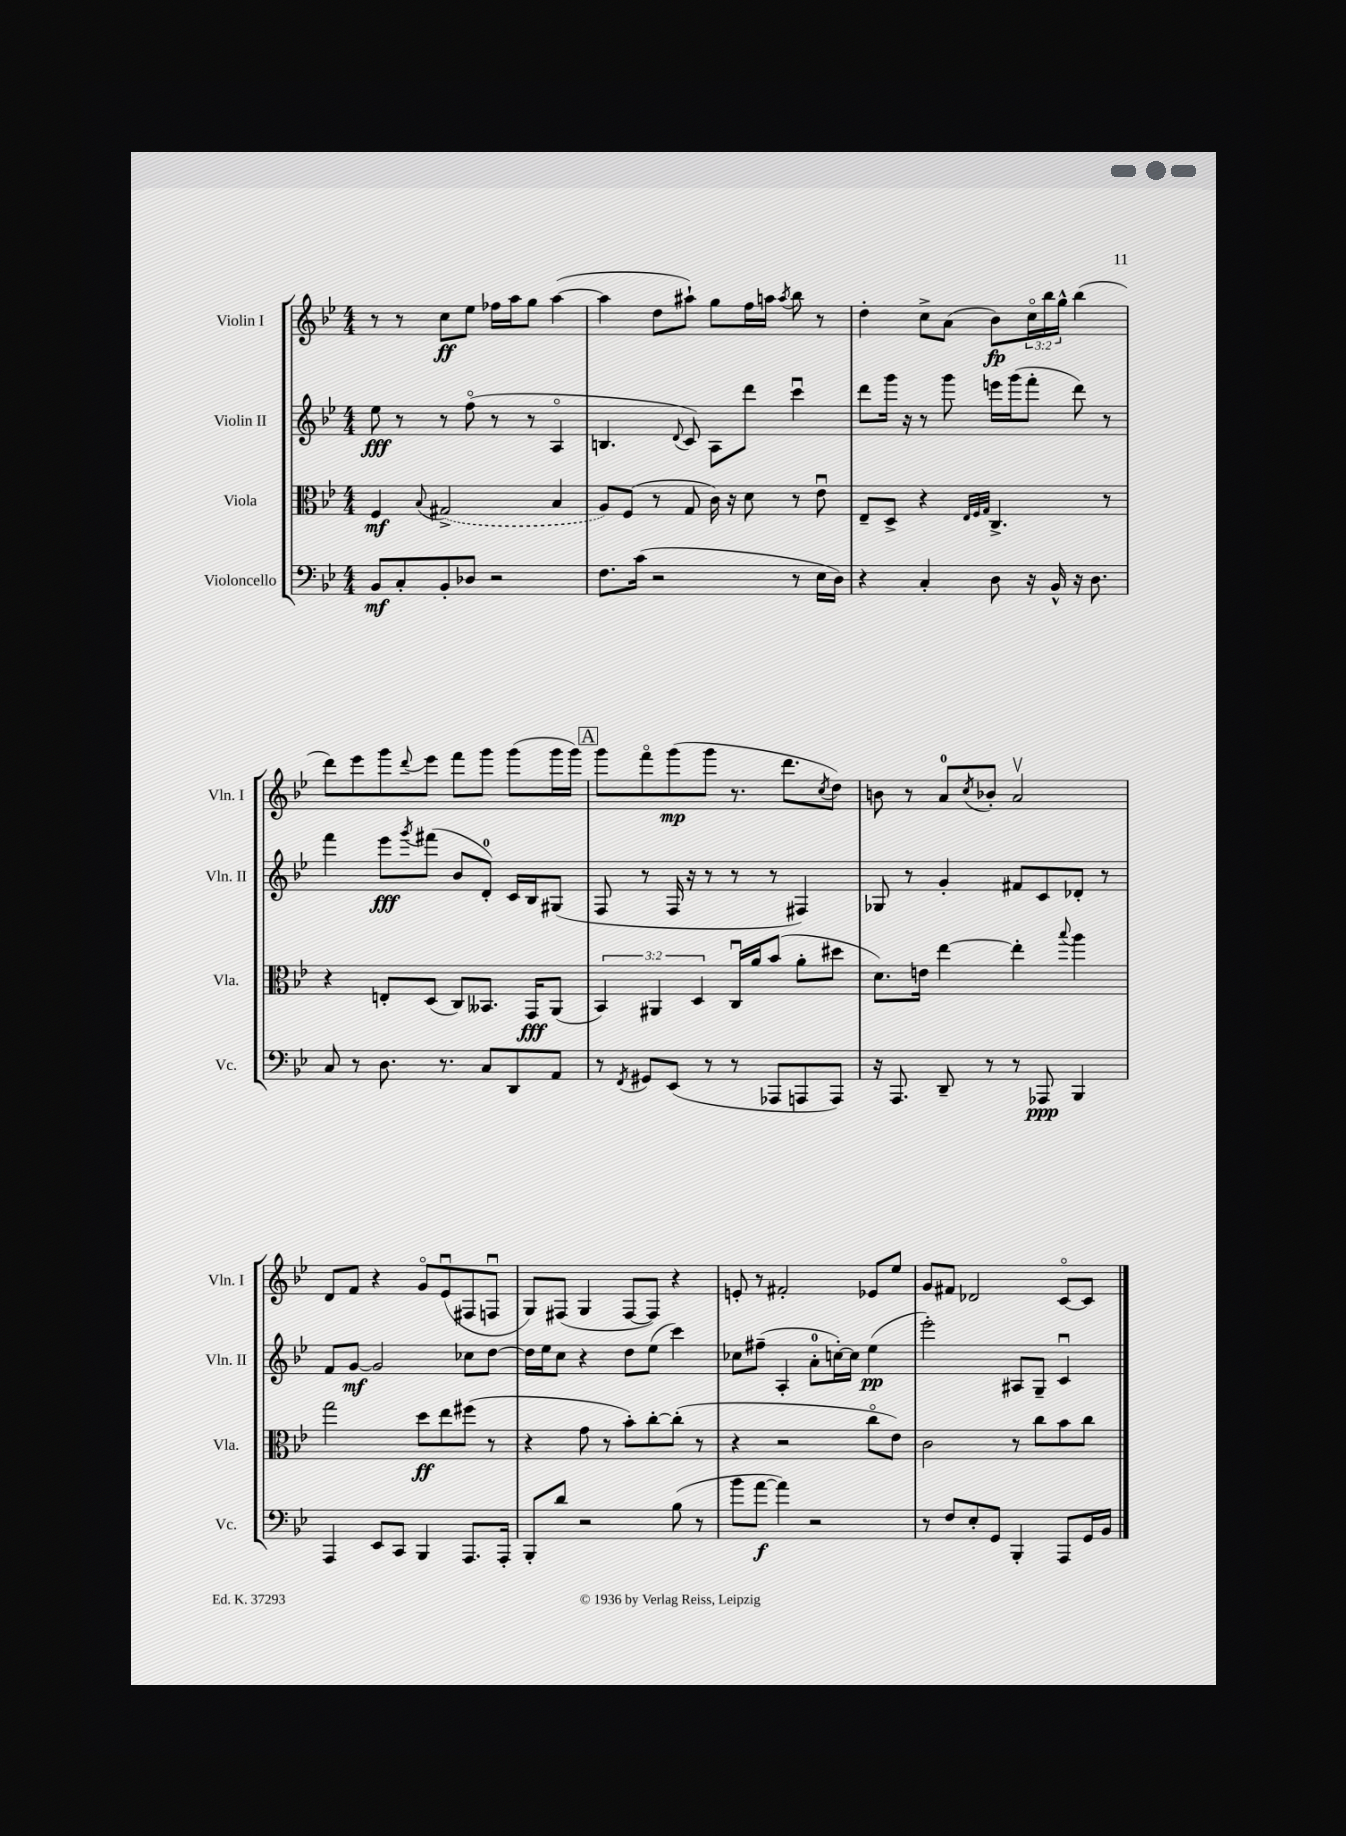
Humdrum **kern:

**kern	**dynam	**kern	**dynam	**kern	**dynam	**kern	**dynam
*part4	*part4	*part3	*part3	*part2	*part2	*part1	*part1
*staff4	*staff4	*staff3	*staff3	*staff2	*staff2	*staff1	*staff1
*I"Violoncello	*	*I"Viola	*	*I"Violin II	*	*I"Violin I	*
*I'Vc.	*	*I'Vla.	*	*I'Vln. II	*	*I'Vln. I	*
*clefF4	*	*clefC3	*	*clefG2	*	*clefG2	*
*k[b-e-]	*	*k[b-e-]	*	*k[b-e-]	*	*k[b-e-]	*
*M4/4	*	*M4/4	*	*M4/4	*	*M4/4	*
=1	=1	=1	=1	=1	=1	=1	=1
8BB-/L	mf	4F/	mf	8ee-\	fff	8r	.
8C'/	.	.	.	8r	.	8r	.
.	.	8qqB-/	.	.	.	.	.
8BB-'/	.	(2G#X^/	.	8r	.	8cc\L	ff
8D-X/J	.	.	.	(8ff\	.	8ee-\J	.
2r	.	.	.	8r	.	16ff-X\LL	.
.	.	.	.	.	.	16aa\J	.
.	.	.	.	8r	.	8gg\J	.
.	.	4B-/	.	4A/	.	([4aa\	.
=2	=2	=2	=2	=2	=2	=2	=2
8.F\L	.	8A/L)	.	4.Bn/	.	4aa\]	.
.	.	(8F/J	.	.	.	.	.
(16c\Jk	.	.	.	.	.	.	.
2r	.	8r	.	.	.	8dd\L	.
.	.	.	.	8qqd/	.	.	.
.	.	8G/	.	8c/)	.	8aa#X`\J)	.
.	.	16c\)	.	8A\L	.	8gg\L	.
.	.	16r	.	.	.	.	.
.	.	8d\	.	8ddd\J	.	16ff\L	.
.	.	.	.	.	.	16aan\JJ	.
.	.	.	.	.	.	8qaa/	.
8r	.	8r	.	4cccu\	.	8bb-\	.
16E-\LL	.	8e-u\	.	.	.	8r	.
16D\JJ)	.	.	.	.	.	.	.
=3	=3	=3	=3	=3	=3	=3	=3
4r	.	8E-~/L	.	8ddd\L	.	4dd'\	.
.	.	8D^/J	.	16ggg\Jk	.	.	.
.	.	.	.	16r	.	.	.
4C'/	.	4r	.	8r	.	8cc^\L	.
.	.	.	.	8ggg\	.	(8a\J	.
.	.	32qqE-/LLL	.	.	.	.	.
.	.	32qqF/	.	.	.	.	.
.	.	32qqG/JJJ	.	.	.	.	.
8D\	.	4.C^/	.	16eeen\LL	.	8b-\L)	fp
.	.	.	.	(16ggg\J	.	.	.
16r	.	.	.	8fff'\J	.	24cc\L	.
.	.	.	.	.	.	24bb-\	.
16BB-^^/	.	.	.	.	.	.	.
.	.	.	.	.	.	24gg^^\JJ	.
16r	.	.	.	8ddd\)	.	(4bb-\	.
8.D\	.	.	.	.	.	.	.
.	.	8r	.	8r	.	.	.
!!LO:LB:g=z
=4	=4	=4	=4	=4	=4	=4	=4
8C/	.	4r	.	4fff\	.	8ddd\L)	.
8r	.	.	.	.	.	8eee-\	.
8.D\	.	8En'/L	.	8eee-\L	fff	8ggg\	.
.	.	.	.	8qggg/	.	8qqddd/	.
.	.	(8D/J	.	(8fff#X\J	.	8eee-\J	.
8.r	.	.	.	.	.	.	.
.	.	8C/L)	.	8b-/L	.	8fff\L	.
8C/L	.	8.BB--X/J	.	8d'/J)	.	8ggg\J	.
8DD/	.	.	.	16c/LL	.	(8ggg\L	.
.	.	16GG/KL	fff	16B-/J	.	.	.
8AA/J	.	(8AA/J	.	(8G#X/J	.	16ggg\L	.
.	.	.	.	.	.	16ggg\JJ)	.
!!LO:REH:place=s1:t=A
=5	=5	=5	=5	=5	=5	=5	=5
8r	.	6BB-/)	.	8F/	.	8ggg\L	.
8qFF/	.	.	.	.	.	.	.
8GG#X/L	.	.	.	8r	.	8fff\	.
.	.	6AA#X/	.	.	.	.	.
(8EE-/J	.	.	.	16F/	.	(8ggg\	mp
.	.	.	.	16r	.	.	.
.	.	6D/	.	.	.	.	.
8r	.	.	.	8r	.	8ggg\J	.
8r	.	16Cu/LL	.	8r	.	8.r	.
.	.	16a/J	.	.	.	.	.
8AAA-X/L	.	(8b-/J	.	8r	.	.	.
.	.	.	.	.	.	8.ddd\L	.
8AAAn/	.	8a'\L	.	4F#X/)	.	.	.
.	.	.	.	.	.	8qcc/	.
8AAA/J)	.	8dd#X\J	.	.	.	8dd\J)	.
=6	=6	=6	=6	=6	=6	=6	=6
16r	.	8.d\L)	.	8G-X/	.	8bn\	.
8.AAA/	.	.	.	.	.	.	.
.	.	.	.	8r	.	8r	.
.	.	16en\Jk	.	.	.	.	.
8DD~/	.	[4ee-\	.	4g'/	.	8a/L	.
.	.	.	.	.	.	8qcc/	.
8r	.	.	.	.	.	8b-X'/J	.
8r	.	4ee-'\]	.	8f#X/L	.	2av/	.
8AAA-X/	ppp	.	.	8c/	.	.	.
.	.	8qqbb-/	.	.	.	.	.
4BBB-/	.	4aa\	.	8d-X'/J	.	.	.
.	.	.	.	8r	.	.	.
!!LO:LB:g=z
=7	=7	=7	=7	=7	=7	=7	=7
4AAA/	.	2gg\	.	8f/L	.	8d/L	.
.	.	.	.	[8g/J	mf	8f/J	.
8EE-/L	.	.	.	2g/]	.	4r	.
8CC/J	.	.	.	.	.	.	.
4BBB-/	.	8dd\L	ff	.	.	8g/L	.
.	.	8ee-\	.	.	.	(8e-u/	.
8.AAA/L	.	(8ff#X\J	.	8cc-X\L	.	8F#X/	.
.	.	8r	.	[8dd\J	.	8Fnu/J	.
16AAA'/Jk	.	.	.	.	.	.	.
=8	=8	=8	=8	=8	=8	=8	=8
8BBB-'/L	.	4r	.	16dd\LL]	.	8G/L)	.
.	.	.	.	16ee-\J	.	.	.
8d/J	.	.	.	8cc\J	.	(8F#X/J	.
2r	.	8g\	.	4r	.	4G/	.
.	.	8r	.	.	.	.	.
.	.	8b-'\L)	.	8dd\L	.	[8F#/L	.
.	.	[8cc'\	.	(8ee-\J	.	8F#/J])	.
(8B-\	.	(8cc'\J]	.	4ccc\)	.	4r	.
8r	.	8r	.	.	.	.	.
=9	=9	=9	=9	=9	=9	=9	=9
8b-\L	.	4r	.	8cc-X\L	.	8en'/	.
[8a\J	f	.	.	(8ff#X~\J	.	8r	.
4a\])	.	2r	.	4A'/	.	2f#X'/	.
2r	.	.	.	8a'\L	.	.	.
.	.	.	.	[16ccn'\L)	.	.	.
.	.	.	.	16cc\JJ]	.	.	.
.	.	8cc\L	.	(4ee-\	pp	8e-X/L	.
.	.	8e-\J)	.	.	.	8ee-/J	.
=10	=10	=10	=10	=10	=10	=10	=10
8r	.	2c\	.	2eee-'\)	.	8g/L	.
8F/L	.	.	.	.	.	8f#X/J	.
8E-'/	.	.	.	.	.	2d-X/	.
8GG/J	.	.	.	.	.	.	.
4BBB-'/	.	8r	.	8A#X/L	.	.	.
.	.	8cc\L	.	8G~/J	.	.	.
8AAA/L	.	8b-\	.	4cu/	.	[8c/L	.
16GG/L	.	8cc\J	.	.	.	8c/J]	.
16BB-/JJ	.	.	.	.	.	.	.
==	==	==	==	==	==	==	==
*-	*-	*-	*-	*-	*-	*-	*-
